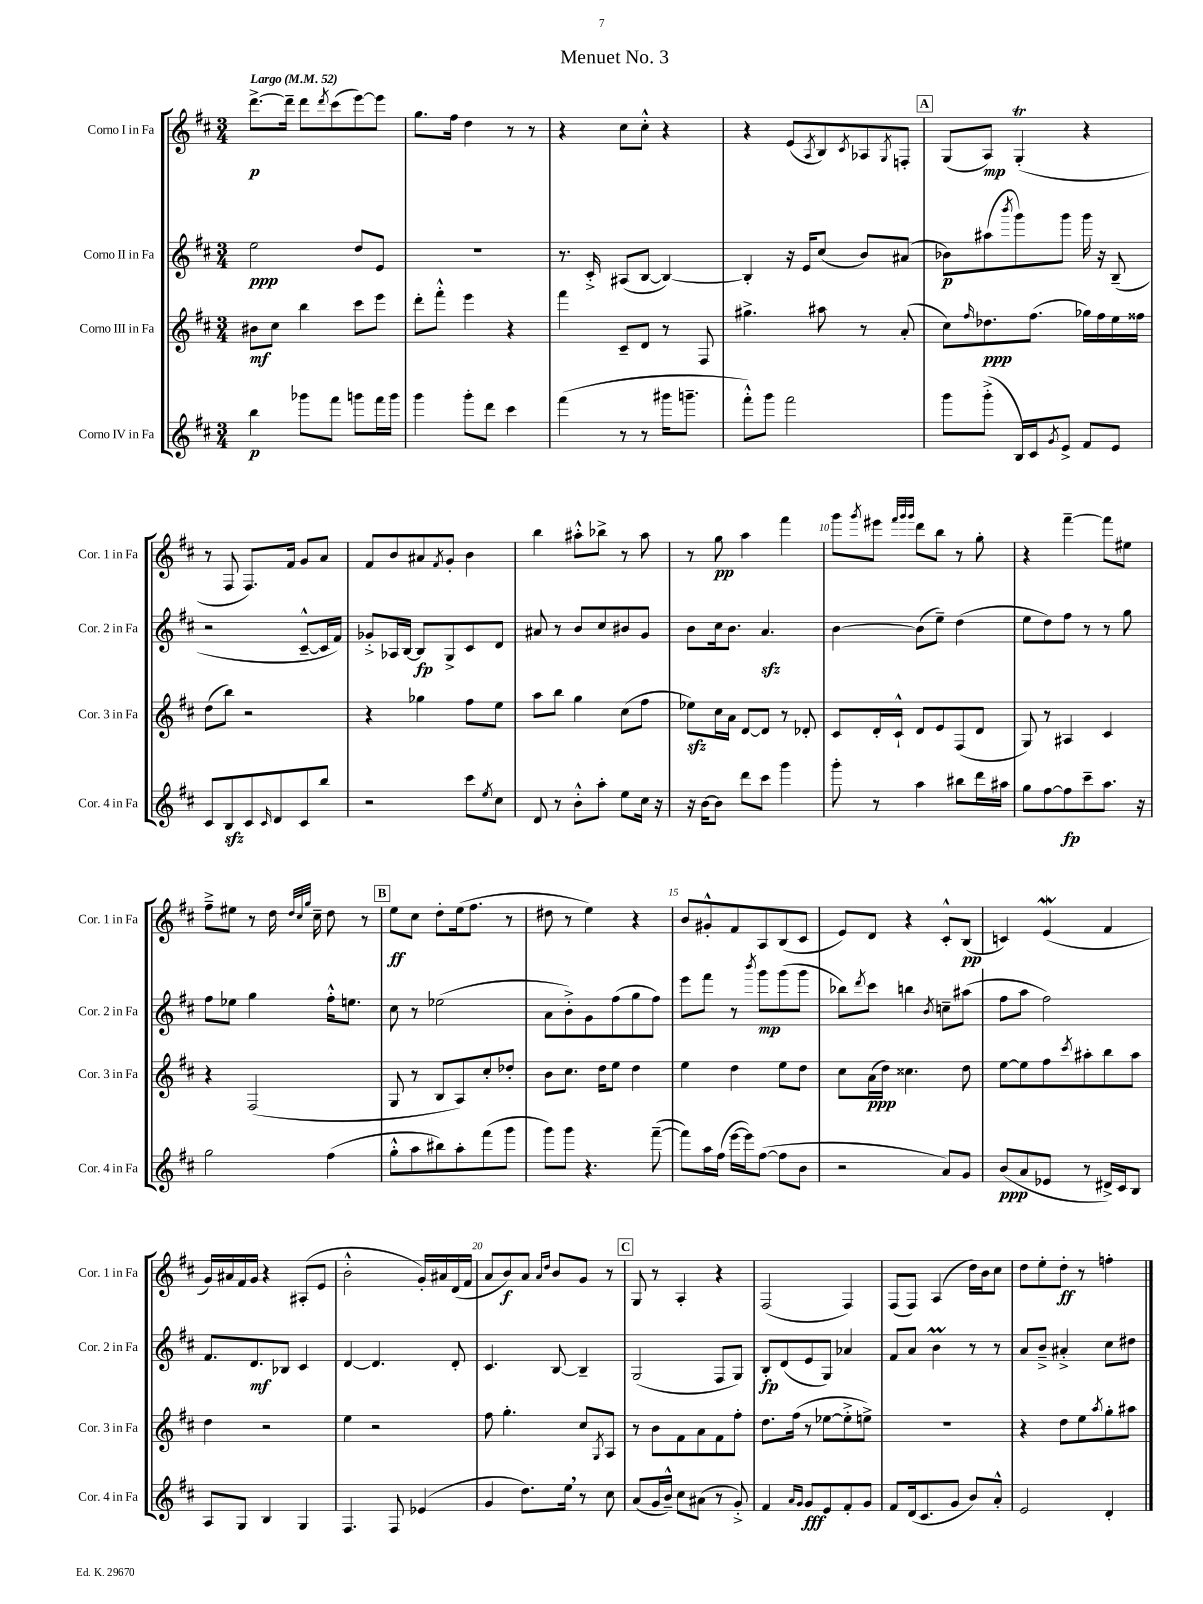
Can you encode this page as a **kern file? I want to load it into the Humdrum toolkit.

**kern	**kern	**kern	**kern
*staff4	*staff3	*staff2	*staff1
*clefG2	*clefG2	*clefG2	*clefG2
*k[f#c#]	*k[f#c#]	*k[f#c#]	*k[f#c#]
*M3/4	*M3/4	*M3/4	*M3/4
*MM52	*MM52	*MM52	*MM52
4bb\	8b#\L	2ee\	[8.ddd^\L
.	8cc#\J	.	.
.	.	.	16ddd~\]Jk
8ggg-\L	4bb\	.	8ddd\L
.	.	.	8qddd/
8fff#\J	.	.	(8ccc#\
8ggg\L	8ccc#\L	8dd/L	[8eee\)
16fff#\L	8eee\J	8e/J	8eee\]J
16ggg\JJ	.	.	.
=	=	=	=
4ggg\	8ddd'\L	2.r	8.gg\L
.	8fff#'^^\J	.	.
.	.	.	16ff#\Jk
8ggg'\L	4eee\	.	4dd\
8ddd\J	.	.	.
4ccc#\	4r	.	8r
.	.	.	8r
=	=	=	=
(4fff#\	4fff#\	8.r	4r
.	.	16c#'^/	.
8r	8c#~/L	(8A#/L	8cc#\L
8r	8d/J	[8B/J	8cc#'^^\J
16ggg#\LK	8r	4B/_)	4r
8.ggg~\J	.	.	.
.	8F#/	.	.
=	=	=	=
8fff#'^^\L)	4.gg#^\	4B'/]	4r
8ggg\J	.	.	.
2fff#\	.	16r	(8e/L
.	.	16e/LK	.
.	.	.	8qA/
.	8aa#\	(8cc#/J	8B/)
.	.	.	8qc#/
.	8r	8b/L)	8A-/
.	.	.	8qG/
.	(8a'/	(8a#/J	8F'/J
=	=	=	=
8ggg\L	8cc#\L)	8b-\L)	(8G/L
.	16qqff#/	.	.
(8ggg'^\J	8.dd-\	(8aa#\	8A/J)
.	.	8qbbb/	.
16B/LL)	.	8ggg\)	(4G'/
16c#/J	(8.ff#\J	.	.
8qg/	.	.	.
8e^/J	.	8ggg\J	.
8f#/L	16gg-\LL)	16ggg\	4r
.	16ff#\	16r	.
8e/J	16ee\	(8B~/	.
.	16ff##\JJ	.	.
=	=	=	=
8c#/L	(8dd\L	2r	8r
8B/	8bb\J)	.	8F#/
8c#/	2r	.	8.F#/L)
16qqc#/	.	.	.
8d/	.	.	.
.	.	.	16f#/Jk
8c#/	.	[8c#~^^/L	8g/L
8bb/J	.	16c#/]L	8a/J
.	.	16f#/JJ)	.
=	=	=	=
2r	4r	8g-'^/L	8f#/L
.	.	16A-/L	8b/
.	.	[16B/JJ	.
.	4gg-\	8B/]L	8a#/
.	.	.	8qf#/
.	.	8G^/	8g'/J
8ccc#\L	8ff#\L	8c#/	4b\
8qee/	.	.	.
8cc#\J	8ee\J	8d/J	.
=	=	=	=
8d/	8aa\L	8a#/	4bb\
8r	8bb\J	8r	.
8b'^^\L	4gg\	8b/L	8aa#'^^\L
8aa'\J	.	8cc#/	8bb-^\J
8ee\L	(8cc#\L	8b#/	8r
16cc#\Jk	8ff#\J	8g/J	8aa#\
16r	.	.	.
=	=	=	=
16r	8ee-\L)	8b\L	8r
[16b\LK	.	.	.
8b\]J	16cc#\L	16cc#\k	8gg\
.	16a\JJ	8.b\J	.
8ddd\L	[8d/L	.	4aa\
8ccc#\J	8d/]J	4.a/	.
4ggg\	8r	.	4fff#\
.	8d-'/	.	.
=	=	=	=
8ggg'\	8c#/L	[4b\	8ggg\L
.	.	.	8qggg/
8r	16d'/L	.	8eee#\J
.	16c#`^^/JJ	.	.
.	.	.	32qqfff#/LLL
.	.	.	32qqggg/
.	.	.	32qqggg/JJJ
4aa\	8d/L	(8b\]L	8ddd\L
.	8e/	8ee~\J)	8bb\J
8bb#\L	(8F#/	(4dd\	8r
16ddd\L	8d/J	.	8gg'\
16aa#\JJ	.	.	.
=	=	=	=
8gg\L	8G/)	8ee\L	4r
[8ff#\	8r	8dd\)	.
8ff#\]	4A#/	8ff#\J	[4fff#~\
8ccc#~\	.	8r	.
8.aa\J	4c#/	8r	8fff#\]L
.	.	8gg\	8ee#\J
16r	.	.	.
=	=	=	=
2gg\	4r	8ff#\L	8ff#~^\L
.	.	8ee-\J	8ee#\J
.	(2F#/	4gg\	8r
.	.	.	16dd\
.	.	.	32qqdd/LLL
.	.	.	32qqcc#/
.	.	.	32qqgg/JJJ
.	.	.	16cc#~\
(4ff#\	.	16ff#'^^\LK	8dd\
.	.	8.ee\J	.
.	.	.	8r
=	=	=	=
8gg'^^\L	8G/	8cc#\	8ee\L
8aa\	8r	8r	8cc#\J
8bb#\)	8B/L	(2ee-\	8dd'\L
8aa'\	8A/)	.	(16ee\k
.	.	.	8.ff#\J
(8fff#\	8cc#'/	.	.
8ggg\J	8dd-'/J	.	8r
=	=	=	=
8ggg\L)	8b\L	8a\L	8dd#\
8ggg\J	8.cc#\J	8b'^\)	8r
4.r	.	8g\	4ee\)
.	16dd\LK	.	.
.	8ee\J	(8ff#\	.
.	4dd\	8gg\	4r
([8fff#~\	.	8ff#\J)	.
=	=	=	=
8fff#\]L)	4ee\	8eee\L	8b/L
16aa\L	.	8fff#\J	8g#'^^/
(16ff#\JJ	.	.	.
[16eee\LL	4dd\	8r	8f#/
16eee\]J)	.	.	.
.	.	8qbbb/	.
([8ff#\J	.	8ggg\L	8A/
8ff#\]L	8ee\L	(8ggg\	(8B/
8b\J	8dd\J	8ggg\J	8c#/J
=	=	=	=
2r	8cc#\L	8bb-\L)	8e/L)
.	.	8qddd/	.
.	(16a\L	8ccc#\J	8d/J
.	16dd\JJ)	.	.
.	4.cc##\	4bb\	4r
.	.	8qb/	.
8a/L)	.	8cc~\L	8c#'^^/L
8g/J	8dd\	(8aa#\J	(8B/J
=	=	=	=
(8b/L	[8ee\L	8ff#\L	4c/)
8a/	8ee\]	8aa\J	.
8e-/J	8ff#\	2ff#\)	(4e/
.	8qccc#/	.	.
8r	8aa#'\	.	.
16d#^/LL)	8bb\	.	4f#/
16c#/J	.	.	.
8B/J	8aa#\J	.	.
=	=	=	=
8A/L	4dd\	8.f#/L	16g/LL)
.	.	.	16a#/
8G/J	.	.	16f#/
.	.	8.d/	16g/JJ
4B/	2r	.	4r
.	.	8B-/J	.
4G/	.	4c#/	(8A#'/L
.	.	.	8e/J
=	=	=	=
4.F#/	4ee\	[4d/	2b'^^\
.	2r	4.d/]	.
8F#/	.	.	.
(4e-/	.	.	16g'/LL)
.	.	.	16a#/
.	.	8d'/	(16d/
.	.	.	16f#/JJ
=	=	=	=
4g/	8ff#\	4.c#/	8a/L
.	4.gg'\	.	8b/)
8.dd\L)	.	.	8a/J
.	.	.	16qqa/LL
.	.	.	16qqdd/JJ
.	.	[8B/	8b/L
16ee\Jk	.	.	.
8r	8cc#/L	4B~/]	8g/J
.	8qG/	.	.
8cc#\	8A/J	.	8r
=	=	=	=
(8a/L	8r	(2G/	8G/
16g/L	8b\L	.	8r
16b~^^/JJ)	.	.	.
8cc#\L	8f#\	.	4A'/
(8a#\J	8a\	.	.
8r	8f#\	8F#/L	4r
8g'^/)	8ff#'\J	8G/J)	.
=	=	=	=
4f#/	8.dd\L	8B'/L	(2F#/
.	.	(8d/	.
.	(16ff#\Jk	.	.
16qqa/LL	.	.	.
16qqg/JJ	.	.	.
8g/L	8r	8e/	.
8e/	[8ee-\L	8G/J)	.
8f#'/	8ee-'^\]	4a-/	4F#/)
8g/J	8ee^\J)	.	.
=	=	=	=
8f#/L	2.r	8f#/L	(8F#/L
(16d/k	.	8a/J	8F#/J)
8.c#/	.	.	.
.	.	4b\	(4A/
8g/J	.	.	.
8b/L)	.	8r	16dd\LL)
.	.	.	16b\J
8a'^^/J	.	8r	8cc#\J
=	=	=	=
2e/	4r	8a/L	8dd\L
.	.	8b~^/J	8ee'\
.	8dd\L	4a#'^/	8dd'\J
.	8ee\	.	8r
.	8qaa/	.	.
4d'/	8gg'\	8cc#\L	4ff'\
.	8aa#\J	8dd#\J	.
==	==	==	==
*-	*-	*-	*-
